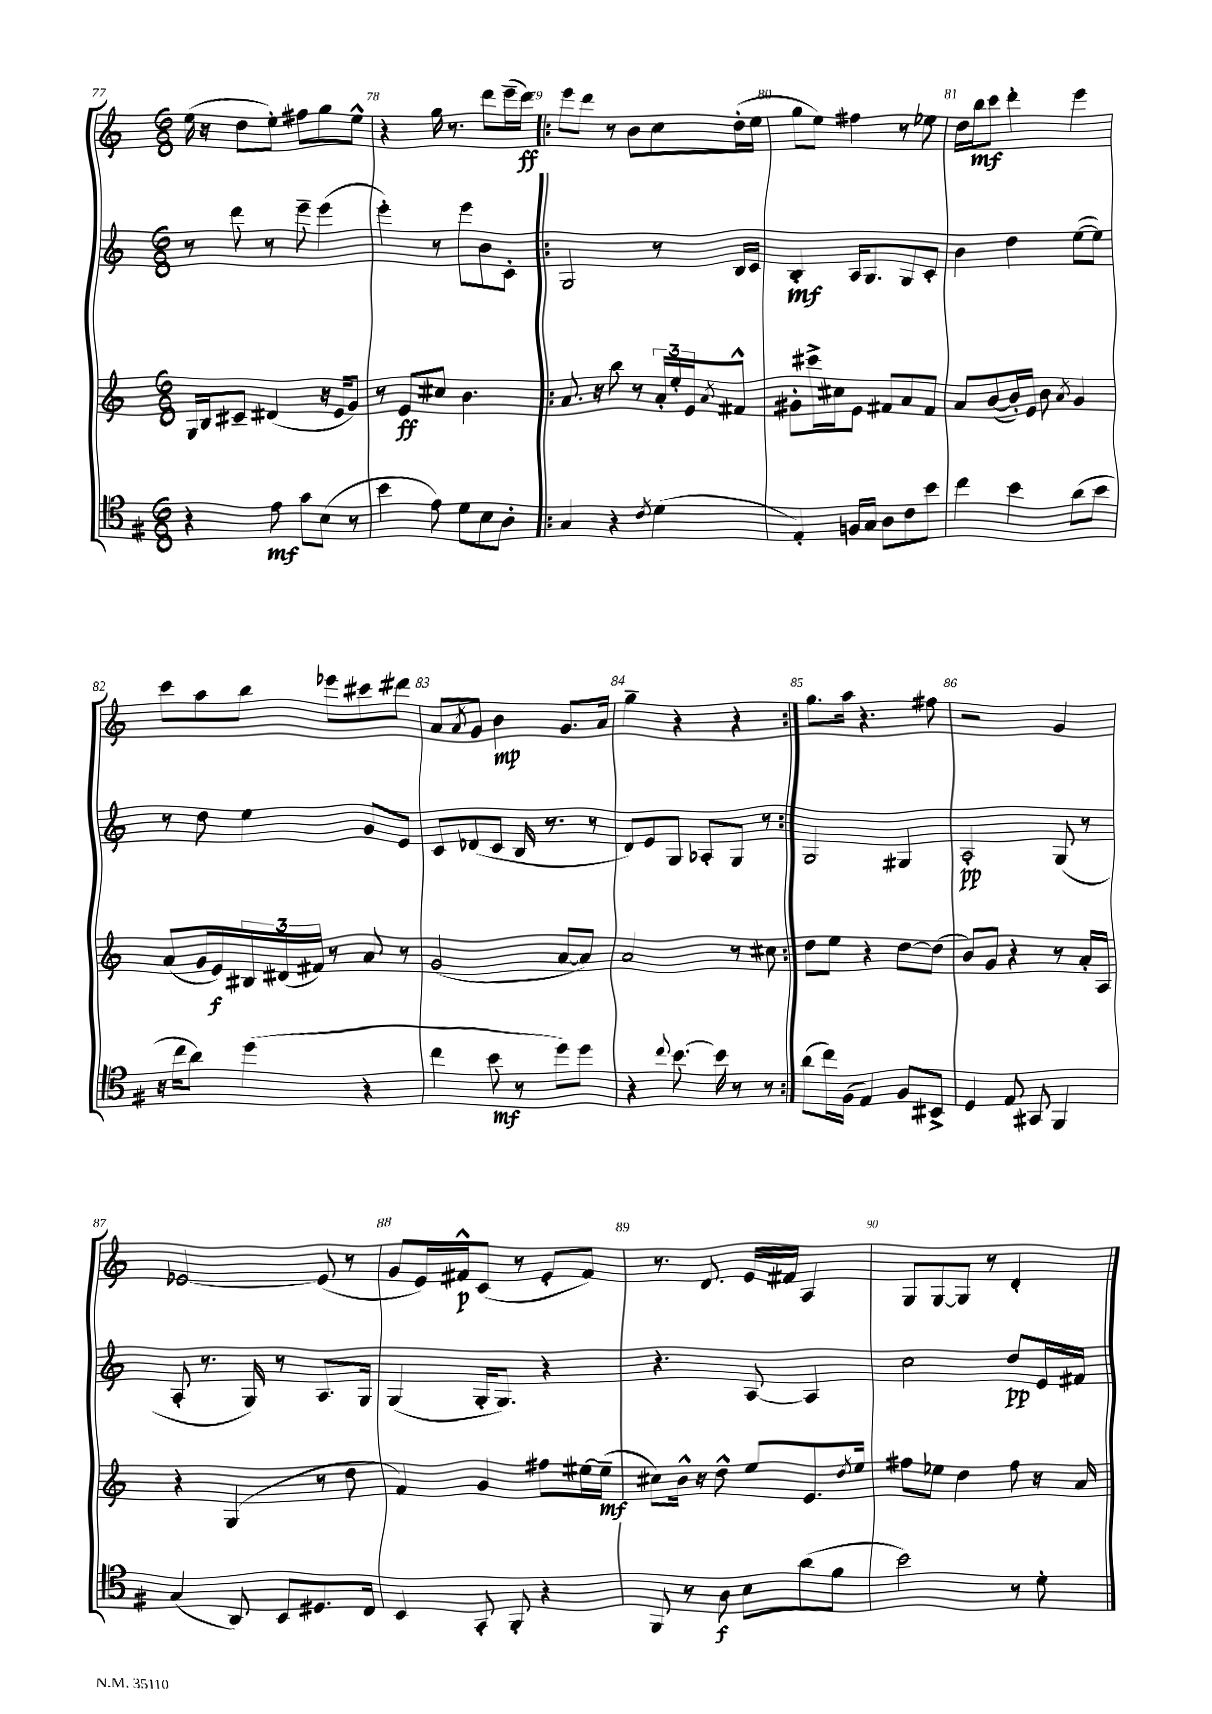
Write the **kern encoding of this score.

**kern	**kern	**kern	**kern
*staff4	*staff3	*staff2	*staff1
*clefC4	*clefG2	*clefG2	*clefG2
*k[f#]	*k[]	*k[]	*k[]
*M6/8	*M6/8	*M6/8	*M6/8
4r	16G	8r	(16ee
.	16B	.	16r
.	8c#~	8ddd	8dd
8e	(4d#	8r	8ee')
8g	.	8eee~	8ff#
(8B	16r	(4eee	8gg
.	16e	.	.
8r	8g)	.	8ee^^
=	=	=	=
4b	8r	4eee')	4r
.	8e	.	.
8e)	8cc#	8r	16gg
.	.	.	8.r
8d	4.b	8eee	.
8B	.	8b	8ddd
8A'	.	8c'	(16eee~
.	.	.	16ddd)
=!|:	=!|:	=!|:	=!|:
4G	8.a	2G	8eee
.	.	.	8ddd
.	16r	.	.
4r	8bb	.	8r
.	8r	.	8b
8qc	.	.	.
(4d	24a'	8r	8cc
.	24ee'	.	.
.	24e	.	.
.	8qa	.	.
.	8f#^^	16B	(16dd'
.	.	16c	16ee
=	=	=	=
4E')	8g#'	4B'	8gg
.	16ccc#^	.	8ee)
.	16cc#	.	.
16F	8e	16A	4ff#
16G	.	8.G	.
8A	8f#	.	.
8c	8a	8G	8r
8b	8f#	8c'	8ee-
=	=	=	=
4cc	8a	4b	16dd
.	.	.	16bb
.	([8b	.	8ccc
4b	16b'])	4dd	4ddd'
.	16e	.	.
.	8b	.	.
.	8qa	.	.
(8a	4g	([8ee	4eee
8b	.	8ee])	.
=	=	=	=
16r	(8a	8r	8ccc
16cc	.	.	.
8a)	16g	8dd	8aa
.	16e)	.	.
(4dd	24B#	4ee	8bb
.	(24d#	.	.
.	24f#)	.	.
.	8r	.	8eee-
4r	8a	8g	8ccc#
.	8r	8e	8ddd#
=	=	=	=
4cc	(2g	8c	8a
.	.	.	8qa
.	.	(8d-	8g
8b	.	8c	4b
8r	.	16B	.
.	.	8.r	.
8dd)	[8a	.	8.g
8dd	8a])	8r	.
.	.	.	16a
=	=	=	=
4r	2a	8d)	4gg~
.	.	8e	.
8qqcc	.	.	.
[8.b	.	8G	4r
.	.	8A-'	.
16b]	.	.	.
8r	8r	8G	4r
8r	8cc#	8r	.
=:|!	=:|!	=:|!	=:|!
(8a	8dd	2G	8.gg
16cc)	8ee	.	.
(16F#	.	.	16aa
4E)	4r	.	4.r
8F#	[8dd	4G#	.
8BB#^	(8dd]	.	8ff#
=	=	=	=
4D	8b)	2A'	2r
.	8g	.	.
8E	4r	.	.
8GG#	.	.	.
4FF#	8r	(8G	4g
.	16a'	8r	.
.	16A	.	.
=	=	=	=
(4G	4r	8A'	[2e-
.	.	8.r	.
8AA)	(4G	.	.
.	.	16G)	.
8BB	.	8r	.
8.D#	8r	8.A	(8e-]
.	8dd	.	8r
16C	.	16G	.
=	=	=	=
4BB	4f)	(4G	8g
.	.	.	16e)
.	.	.	16f#^^
8GG'	4g	16G'	(8c
.	.	8.G)	.
8FF#'	.	.	8r
4r	8ff#	4r	8e'
.	[16ee#	.	8f#)
.	(16ee#~]	.	.
=	=	=	=
8FF#	8cc#)	4.r	8.r
8r	16b^^	.	.
.	16r	.	8.d
8A	8dd^^	.	.
8B	8ee	[8A	16e
.	.	.	16f#
(8a	8.e	4A]	4A
8f#	.	.	.
.	8qdd	.	.
.	16ee	.	.
=	=	=	=
2b)	8ff#	2cc	8G
.	8ee-	.	[8G
.	4dd	.	8G]
.	.	.	8r
8r	8ff#	8dd	4d'
8d'	16r	16e	.
.	16a	16f#	.
==	==	==	==
*-	*-	*-	*-
